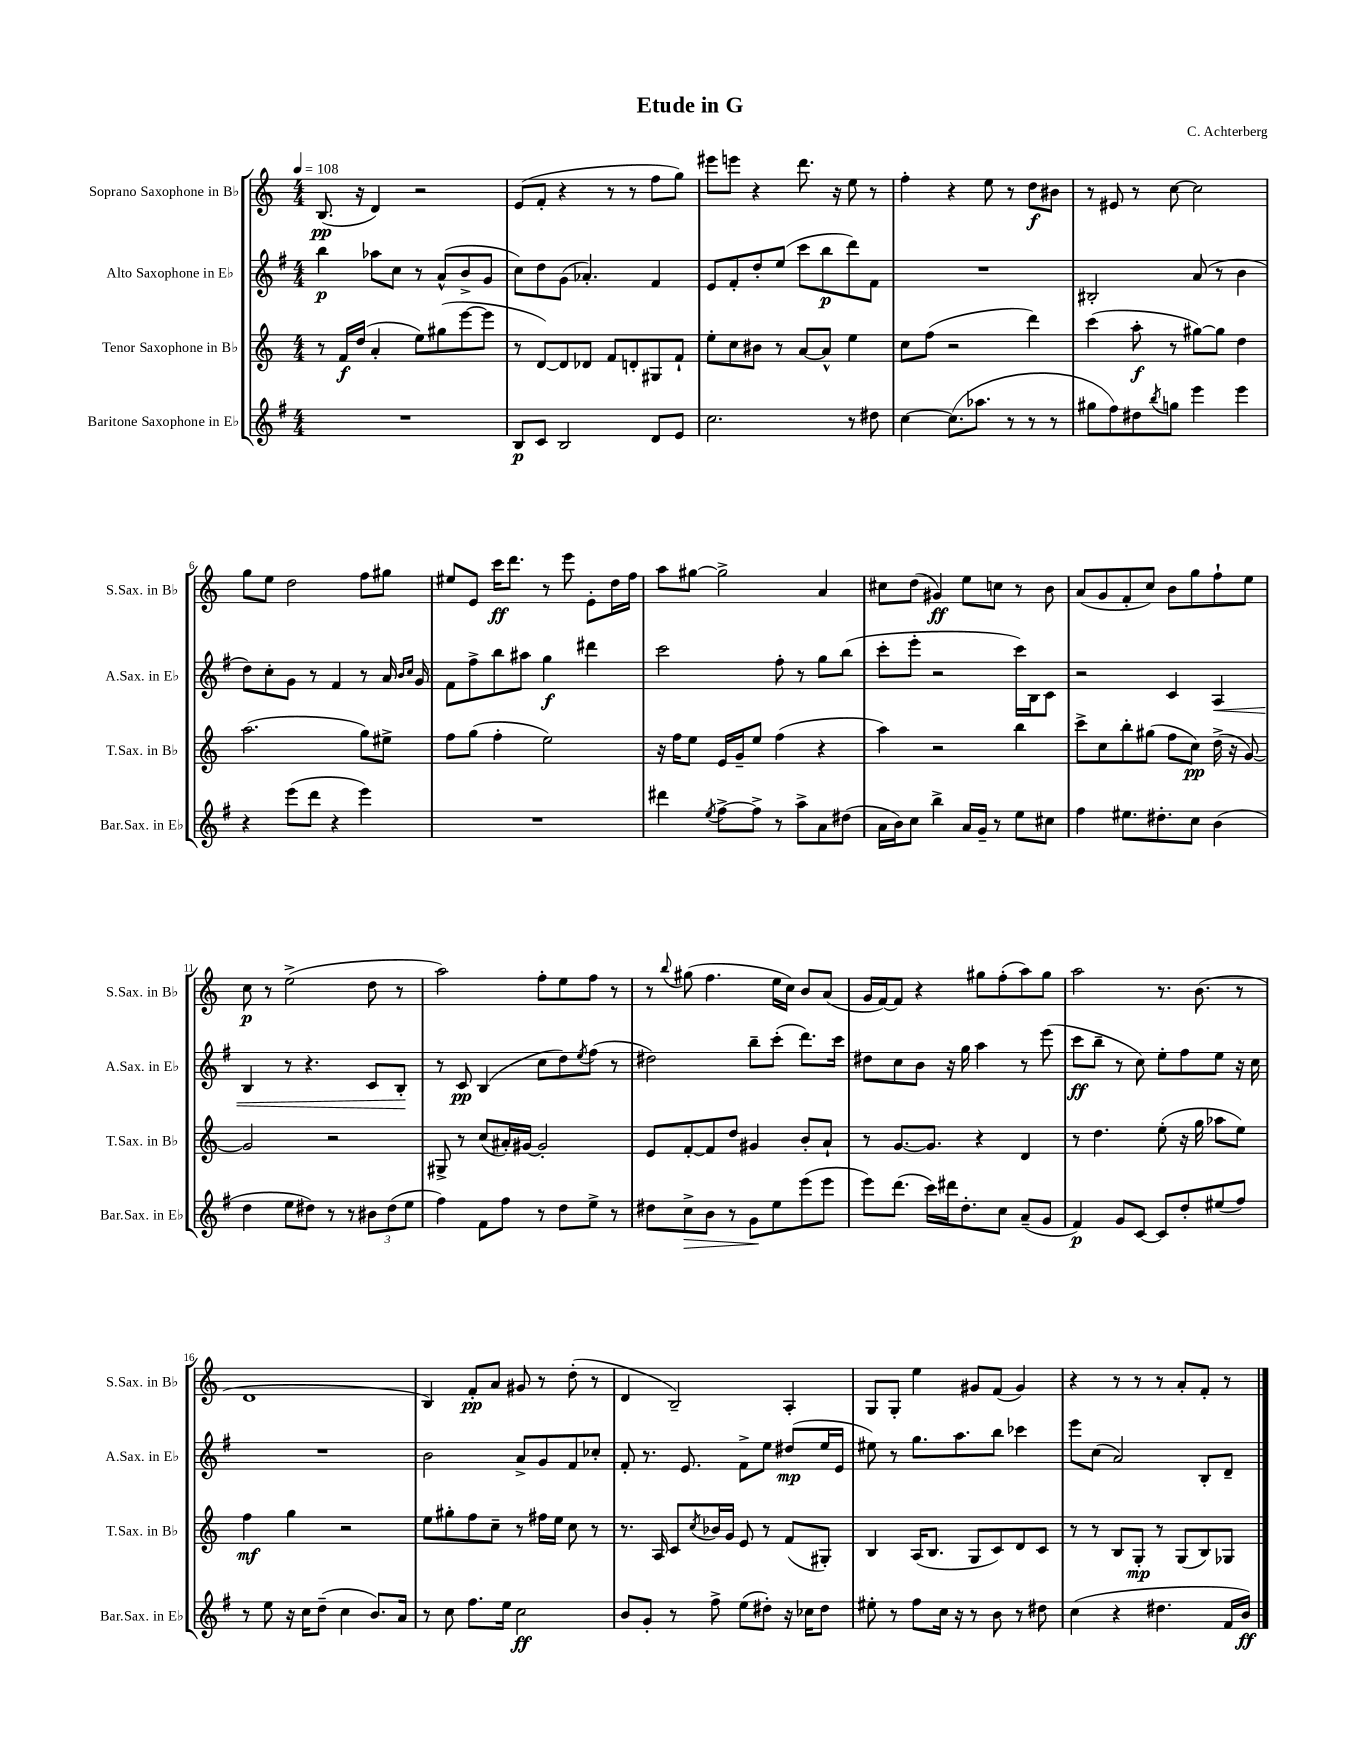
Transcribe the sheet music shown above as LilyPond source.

\header { title = "Etude in G" composer = "C. Achterberg" }
<<
\new StaffGroup <<
\new Staff = "s0" \with { instrumentName = "Soprano Saxophone in Bb" shortInstrumentName = "S.Sax. in Bb" } {
    \clef treble \key c \major \numericTimeSignature \time 4/4 \tempo 4 = 108
    b8.\pp( r16 d'4) r2 |
    e'8( f'8-. r4 r8 r8 f''8 g''8) |
    eis'''8 e'''8 r4 d'''8. r16 e''8 r8 |
    f''4-. r4 e''8 r8 d''8\f bis'8 |
    r8 eis'8 r8 c''8~ c''2 |
    g''8 e''8 d''2 f''8 gis''8 |
    eis''8 e'8 c'''16\ff d'''8. r8 e'''8 e'8-. d''16 f''16 |
    a''8 gis''8~ gis''2-> a'4 |
    cis''8 d''8( gis'4\ff) e''8 c''8 r8 b'8 |
    a'8( g'8 f'8-. c''8) b'8 g''8 f''8-! e''8 |
    c''8\p r8 e''2->( d''8 r8 |
    a''2) f''8-. e''8 f''8 r8 |
    r8 \appoggiatura { b''8 } gis''8( f''4. e''16 c''16) b'8 a'8( |
    g'16 f'16~) f'8 r4 gis''8 f''8-.( a''8) gis''8 |
    a''2 r8. b'8.( r8 |
    d'1 |
    b4) f'8-.\pp a'8 gis'8 r8 d''8-.( r8 |
    d'4 b2--) a4-. |
    g8 g8-. e''4 gis'8 f'8( gis'4) |
    r4 r8 r8 r8 a'8-. f'8-. r8 \bar "|." |
}
\new Staff = "s1" \with { instrumentName = "Alto Saxophone in Eb" shortInstrumentName = "A.Sax. in Eb" } {
    \clef treble \key g \major \numericTimeSignature \time 4/4
    b''4\p aes''8 c''8 r8 a'8-^( b'8-> g'8 |
    c''8) d''8 g'8( aes'4.-.) fis'4 |
    e'8 fis'8-. d''8-. e''8( c'''8 b''8\p d'''8) fis'8 |
    R1 |
    bis2-. a'8( r8 b'4 |
    d''8) c''8-. g'8 r8 fis'4 r8 a'16 \grace { b'16 c''16 } g'16 |
    fis'8 fis''8-> b''8 ais''8 g''4\f dis'''4 |
    c'''2 fis''8-. r8 g''8 b''8( |
    c'''8-. e'''8-. r2 c'''16) b16 c'8 |
    r2 c'4 a4\< |
    b4 r8 r4. c'8 b8-.\! |
    r8 c'8\pp b4( c''8 d''8) \acciaccatura { e''8 } fis''8( r8 |
    dis''2) b''8-- c'''8-.( d'''8.) c'''16 |
    dis''8 c''8 b'8 r16 g''16 a''4 r8 e'''8( |
    c'''8\ff b''8-- r8 c''8) e''8-. fis''8 e''8 r16 c''16 |
    R1 |
    b'2 a'8-> g'8 fis'8 ces''8-. |
    fis'8-. r8. e'8. fis'8-> e''8 dis''8\mp( e''16 e'16 |
    eis''8) r8 g''8. a''8. b''8 ces'''4 |
    e'''8 c''8( a'2) b8-. d'8-- \bar "|." |
}
\new Staff = "s2" \with { instrumentName = "Tenor Saxophone in Bb" shortInstrumentName = "T.Sax. in Bb" } {
    \clef treble \key c \major \numericTimeSignature \time 4/4
    r8 f'16\f d''16( a'4-. e''8) gis''8( e'''8~ e'''8 |
    r8 d'8~) d'8 des'8 f'8 d'8-. gis8 f'8-! |
    e''8-. c''8 bis'8 r8 a'8~ a'8-^ e''4 |
    c''8 f''8( r2 d'''4) |
    c'''4( a''8-.\f r8 gis''8~) gis''8 d''4 |
    a''2.( g''8) eis''8-> |
    f''8 g''8( f''4-. e''2) |
    r16 f''16 e''8 e'16 g'16-- e''8 f''4( r4 |
    a''4) r2 b''4 |
    c'''8-> c''8 b''8-. gis''8( f''8 c''8\pp) d''16->( r16 g'8~) |
    g'2 r2 |
    gis8-> r8 c''8( ais'16-.) gis'16~ gis'2-. |
    e'8 f'8~-. f'8 d''8 gis'4 b'8-. a'8-! |
    r8 g'8.~ g'8. r4 d'4 |
    r8 d''4. e''8-.( r16 g''16 aes''8 e''8) |
    f''4\mf g''4 r2 |
    e''8 gis''8-. f''8 c''8-- r8 fis''16 e''16 c''8 r8 |
    r8. a16 c'8 \acciaccatura { c''8 } bes'16 g'16 e'8 r8 f'8( gis8-.) |
    b4 a16( b8. g8 c'8) d'8 c'8 |
    r8 r8 b8 g8-.\mp r8 g8( b8) ges8 \bar "|." |
}
\new Staff = "s3" \with { instrumentName = "Baritone Saxophone in Eb" shortInstrumentName = "Bar.Sax. in Eb" } {
    \clef treble \key g \major \numericTimeSignature \time 4/4
    R1 |
    b8\p c'8 b2 d'8 e'8 |
    c''2. r8 dis''8 |
    c''4~ c''8.( aes''8. r8 r8 r8 |
    gis''8 fis''8) dis''8 \acciaccatura { b''8 } g''8 e'''4 e'''4 |
    r4 e'''8( d'''8 r4 e'''4) |
    R1 |
    dis'''4 \acciaccatura { e''8 } fis''8~-> fis''8-> r8 a''8-> a'8 dis''8( |
    a'16 b'16) c''8 b''4-> a'16 g'16-- r8 e''8 cis''8 |
    fis''4 eis''8. dis''8.-. c''8 b'4( |
    d''4 e''8 dis''8) r8 r8 \tuplet 3/2 { bis'8 dis''8( e''8 } |
    fis''4) fis'8 fis''8 r8 d''8 e''8-> r8 |
    dis''8 c''8->\> b'8 r8 g'8\! e''8 e'''8( e'''8 |
    e'''8) d'''8.( c'''16) dis'''16 d''8.-. c''8 a'8--( g'8 |
    fis'4\p) g'8 c'8~ c'8 d''8-. eis''8( fis''8) |
    r8 e''8 r16 c''16 d''8--( c''4 b'8.) a'16 |
    r8 c''8 fis''8. e''16 c''2\ff |
    b'8 g'8-. r8 fis''8-> e''8( dis''8-.) r16 ces''16 dis''8 |
    eis''8-. r8 fis''8 c''16 r16 r8 b'8 r8 dis''8 |
    c''4( r4 dis''4. fis'16 b'16\ff) \bar "|." |
}
>>
>>
